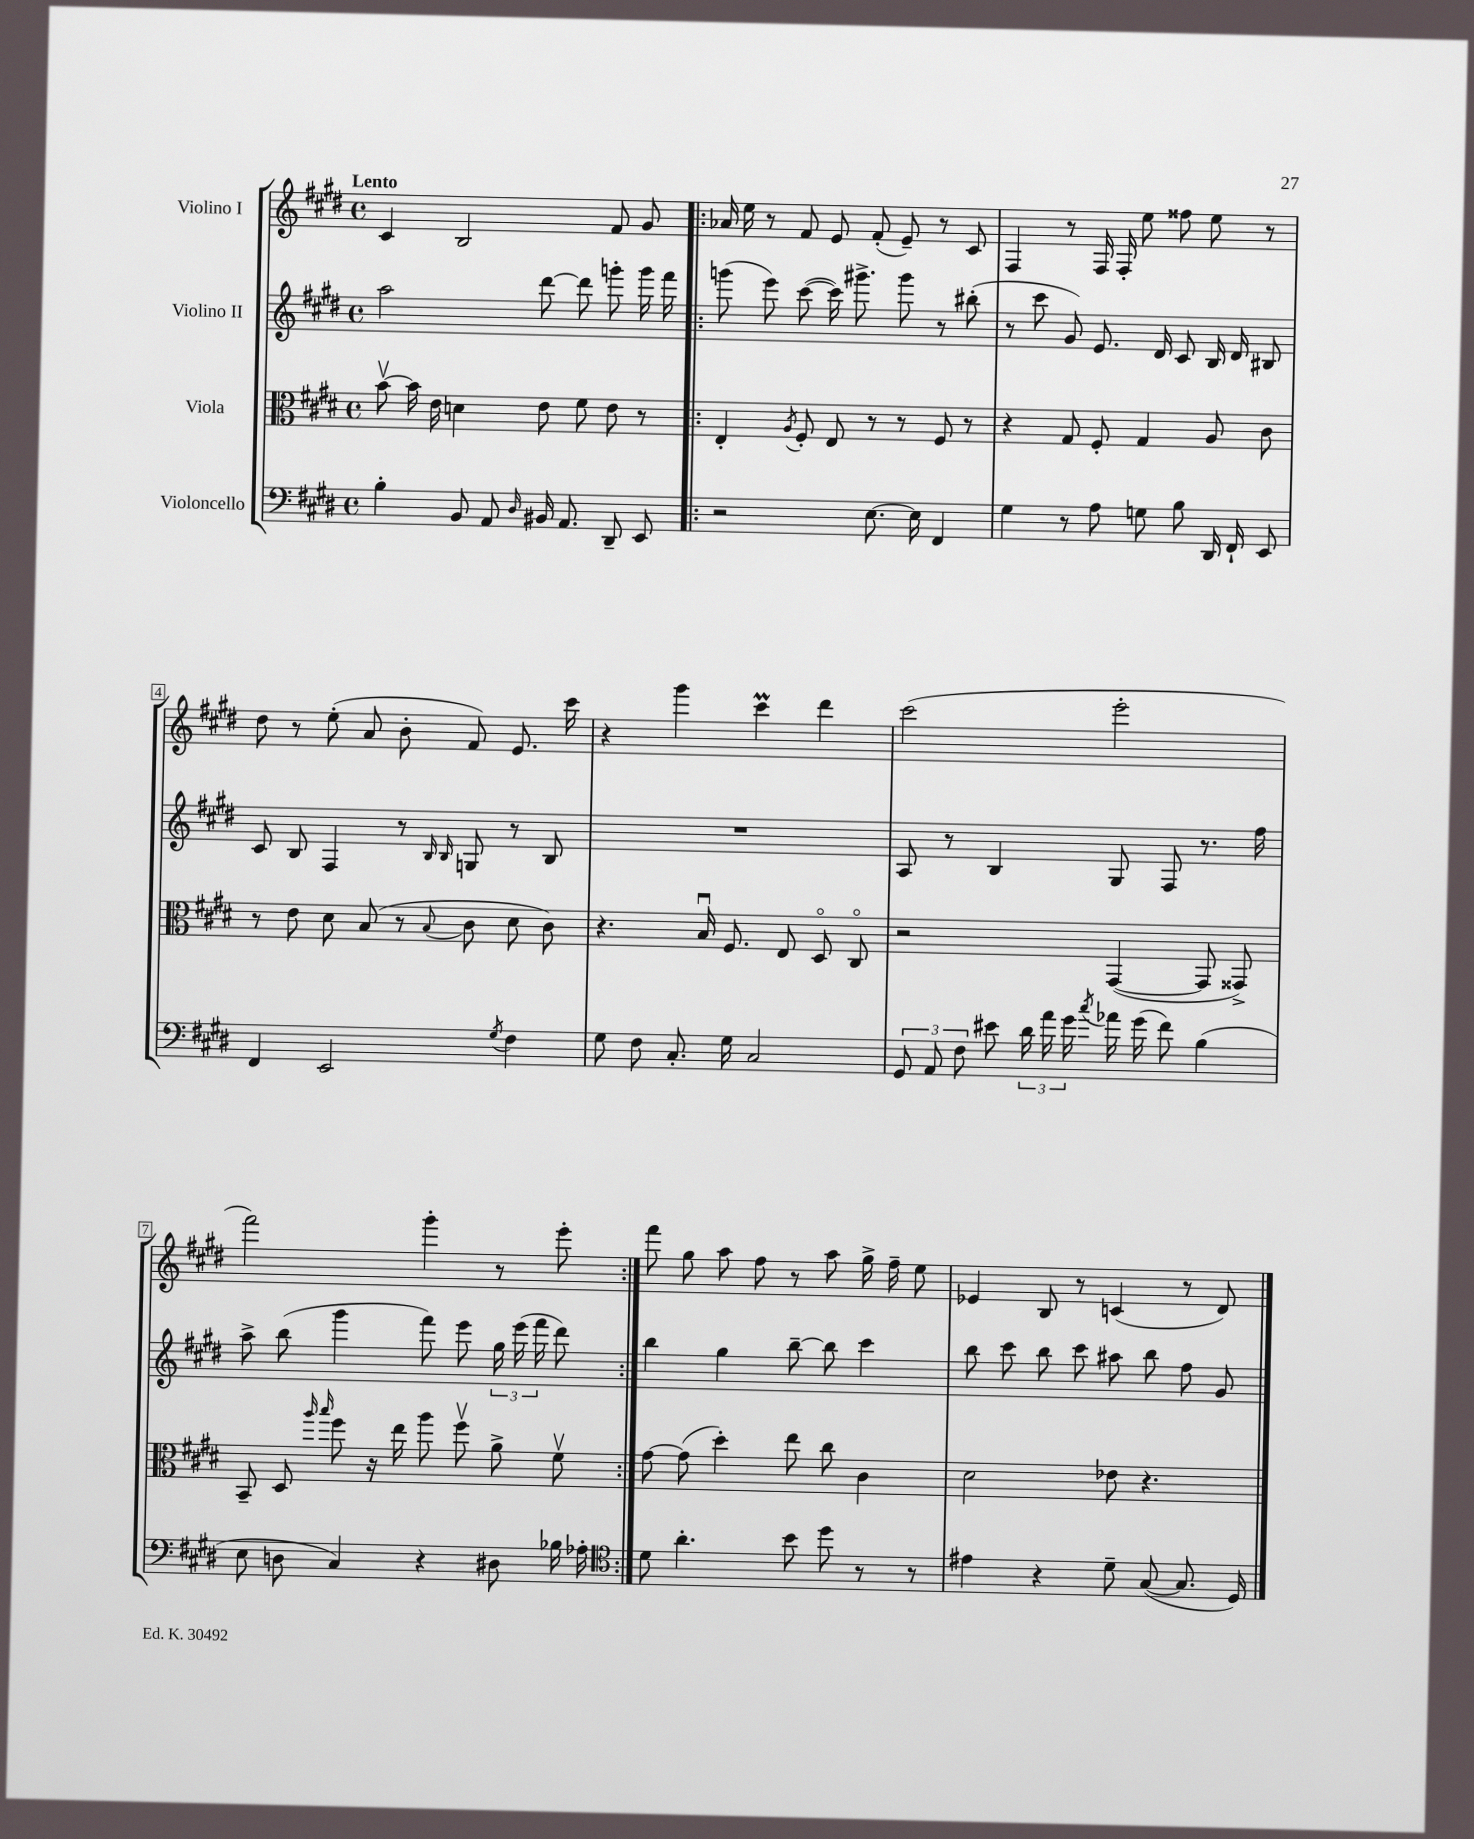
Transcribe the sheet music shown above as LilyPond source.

<<
\new StaffGroup <<
\new Staff = "s0" \with { instrumentName = "Violino I" } {
    \clef treble \key e \major \defaultTimeSignature \time 4/4 \tempo "Lento"
    \autoBeamOff cis'4 b2 fis'8 gis'8 |
    \repeat volta 2 { aes'16 e''16 r8 fis'8 e'8 fis'8-.( e'8--) r8 cis'8 |
    fis4 r8 fis16 fis16-. e''8 fisis''8 e''8 r8 |
    dis''8 r8 e''8-.( a'8 b'8-. fis'8) e'8. cis'''16 |
    r4 gis'''4 cis'''4\prall dis'''4 |
    cis'''2( e'''2-. |
    fis'''2) gis'''4-. r8 e'''8-. | }
    fis'''8 gis''8 a''8 fis''8 r8 a''8 gis''16-> fis''16-- e''8 |
    ees'4 b8 r8 c'4( r8 dis'8) \bar "|." |
}
\new Staff = "s1" \with { instrumentName = "Violino II" } {
    \clef treble \key e \major \defaultTimeSignature \time 4/4
    \autoBeamOff a''2 dis'''8~ dis'''8 g'''8-. g'''16 fis'''16 |
    \repeat volta 2 { g'''8( e'''8) cis'''8~( cis'''16) gis'''8.-> gis'''8 r8 bis''8-.( |
    r8 cis'''8 gis'8) e'8. dis'16 cis'8 b16 dis'16 bis8 |
    cis'8 b8 fis4 r8 \grace { b16 b16 } g8 r8 b8 |
    R1 |
    a8 r8 b4 gis8 fis8 r8. fis''16 |
    a''8-> b''8( gis'''4 fis'''8) e'''8 \tuplet 3/2 { gis''16 e'''16( fis'''16 } dis'''8) | }
    b''4 gis''4 b''8~-- b''8 cis'''4 |
    b''8 cis'''8 b''8 cis'''8 ais''8 b''8 fis''8 gis'8 \bar "|." |
}
\new Staff = "s2" \with { instrumentName = "Viola" } {
    \clef alto \key e \major \defaultTimeSignature \time 4/4
    \autoBeamOff b'8~\upbow b'16 e'16 d'4 e'8 fis'8 e'8 r8 |
    \repeat volta 2 { e4-. \acciaccatura { a8 } fis8-. e8 r8 r8 fis8 r8 |
    r4 gis8 fis8-. gis4 a8 cis'8 |
    r8 e'8 dis'8 b8( r8 \appoggiatura { b8 } cis'8 dis'8 cis'8) |
    r4. b16\downbow fis8. e8 dis8\flageolet cis8\flageolet |
    r2 gis,4~( gis,8 gisis,8->) |
    b,8-- dis8 \grace { a''16 b''16 } fis''8 r16 e''16 a''8 fis''8\upbow a'8-> fis'8\upbow | }
    gis'8~ gis'8( dis''4-.) e''8 cis''8 cis'4 |
    dis'2 ees'8 r4. \bar "|." |
}
\new Staff = "s3" \with { instrumentName = "Violoncello" } {
    \clef bass \key e \major \defaultTimeSignature \time 4/4
    \autoBeamOff b4-. b,8 a,8 \grace { dis16 } bis,16 a,8. dis,8-- e,8 |
    \repeat volta 2 { r2 e8.~ e16 fis,4 |
    gis4 r8 a8 g8 b8 dis,16 fis,16-! e,8 |
    fis,4 e,2 \acciaccatura { gis8 } fis4 |
    gis8 fis8 cis8.-. gis16 cis2 |
    \tuplet 3/2 { gis,8 a,8 fis8 } eis'8 \tuplet 3/2 { dis'16 a'16 gis'16 } \acciaccatura { cis''8 } aes'16 gis'16( fis'8) b4( |
    e8 d8 cis4) r4 dis8 bes16 aes16-. | }
    \clef tenor dis'8 a'4.-. b'8 dis''8 r8 r8 |
    eis'4 r4 dis'8-- gis8~( gis8. dis16) \bar "|." |
}
>>
>>
\layout { \context { \Score \override BarNumber.stencil = #(make-stencil-boxer 0.1 0.3 ly:text-interface::print) } }
